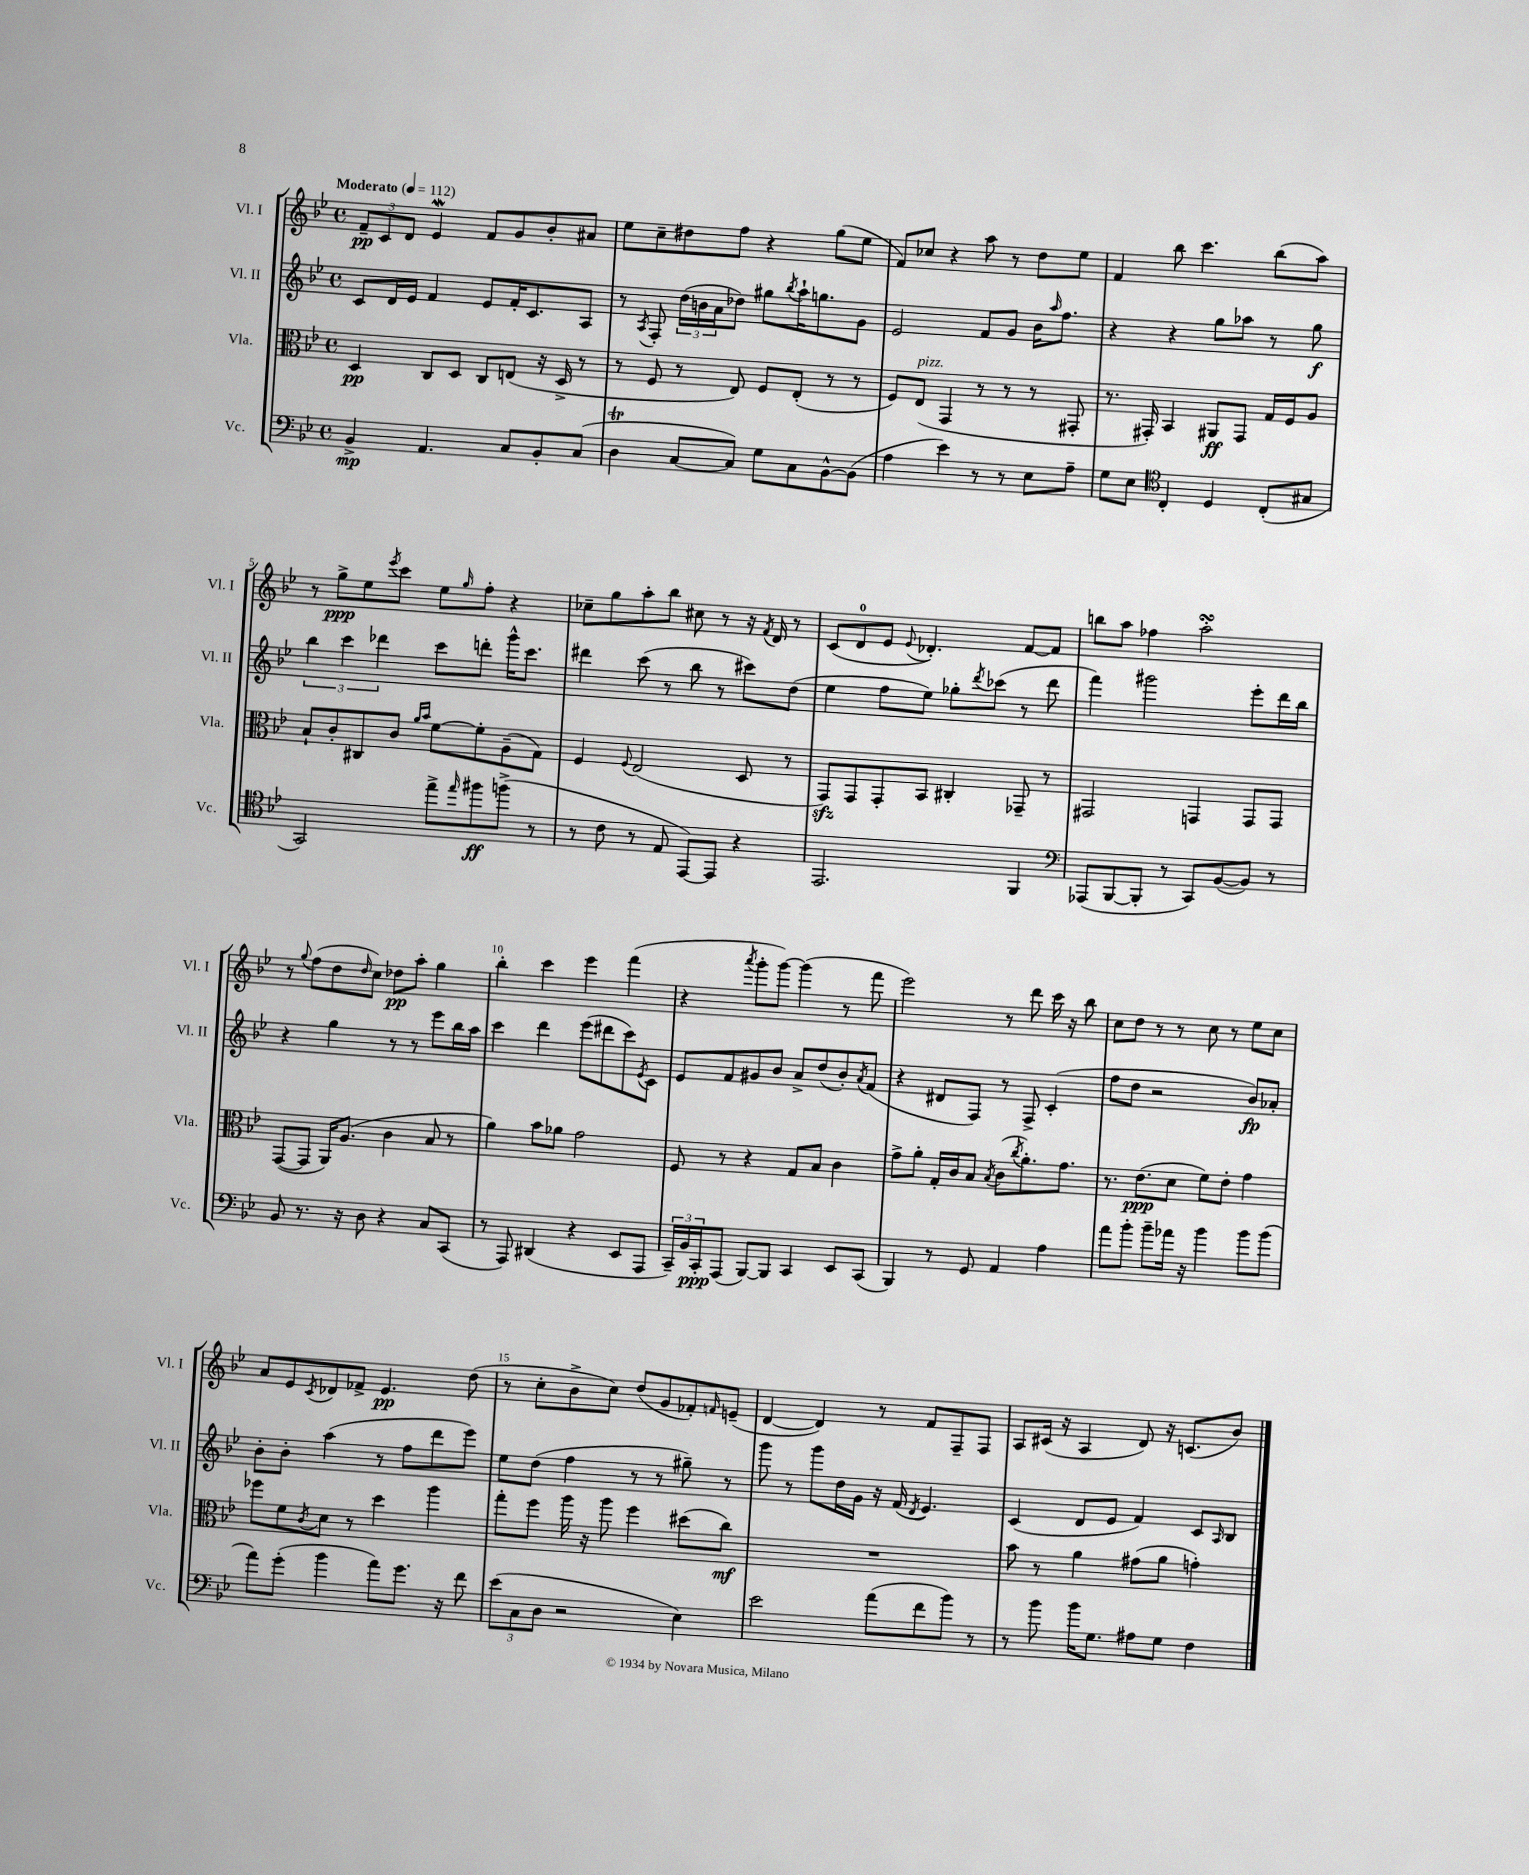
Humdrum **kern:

**kern	**dynam	**kern	**dynam	**kern	**dynam	**kern	**dynam
*part4	*part4	*part3	*part3	*part2	*part2	*part1	*part1
*staff4	*staff4	*staff3	*staff3	*staff2	*staff2	*staff1	*staff1
*I"Vc.	*	*I"Vla.	*	*I"Vl. II	*	*I"Vl. I	*
*I'Vc.	*	*I'Vla.	*	*I'Vl. II	*	*I'Vl. I	*
*clefF4	*	*clefC3	*	*clefG2	*	*clefG2	*
*k[b-e-]	*	*k[b-e-]	*	*k[b-e-]	*	*k[b-e-]	*
*M4/4	*	*M4/4	*	*M4/4	*	*M4/4	*
*met(c)	*	*met(c)	*	*met(c)	*	*met(c)	*
*MM112	*	*MM112	*	*MM112	*	*MM112	*
=1	=1	=1	=1	=1	=1	=1	=1
!	!	!	!	!	!	!LO:TX:a:B:t=Moderato	!
4BB-^/	mp	4D/	pp	8c/L	.	12f~/L	pp
.	.	.	.	.	.	12c/	.
.	.	.	.	16d/L	.	.	.
.	.	.	.	.	.	12d/J	.
.	.	.	.	16e-/JJ	.	.	.
4.AA/	.	8C/L	.	4f/	.	4e-w/	.
.	.	8D/J	.	.	.	.	.
.	.	8C/L	.	8e-/L	.	8f/L	.
8C/L	.	(8En/J	.	16f'/K	.	8g/	.
.	.	.	.	8.c/	.	.	.
8BB-'/	.	16r	.	.	.	8b-'/	.
.	.	16D^/	.	.	.	.	.
(8C/J	.	8r	.	8A/J	.	8a#X/J	.
=2	=2	=2	=2	=2	=2	=2	=2
4Dt\	.	8r	.	8r	.	8ee-\L	.
.	.	.	.	8qA/	.	.	.
.	.	8F/	.	8F'/	.	8cc~\	.
[8C/L	.	8r	.	(24dd\LL	.	8dd#X\	.
.	.	.	.	24bn\	.	.	.
.	.	.	.	24a\J	.	.	.
8C/J])	.	8E-/)	.	8dd-X\J)	.	8ff\J	.
8G\L	.	8F/L	.	8gg#X\L	.	4r	.
.	.	.	.	8qbb-/	.	.	.
8C\	.	(8E-'/J	.	16aa`\K	.	.	.
.	.	.	.	8.ggn\	.	.	.
[8BB-^^\	.	8r	.	.	.	(8gg\L	.
(8BB-\J]	.	8r	.	8g\J	.	8ee-\J	.
=3	=3	=3	=3	=3	=3	=3	=3
4A\	.	8F/L)	.	2e-/	.	8f/L)	.
!	!	!LO:TX:a:i:t=pizz.	!	!	!	!	!
.	.	(8E-/J	.	.	.	8cc-X/J	.
4e-\)	.	4GG/	.	.	.	4r	.
8r	.	8r	.	8f/L	.	8aa\	.
8r	.	8r	.	8g/J	.	8r	.
8E-\L	.	8r	.	16b-\KL	.	8dd\L	.
.	.	.	.	16qqaa/	.	.	.
.	.	.	.	8.ff\J	.	.	.
8A~\J	.	8GG#X'/	.	.	.	8ee-\J	.
=4	=4	=4	=4	=4	=4	=4	=4
8G\L	.	8.r	.	4r	.	4f/	.
8E-\J	.	.	.	.	.	.	.
.	.	16GG#X'/)	.	.	.	.	.
*clefC4	*	*	*	*	*	*	*
4C'/	.	4BB-/	.	4r	.	8bb-\	.
.	.	.	.	.	.	4.ccc\	.
4D/	.	8AA#X/L	ff	8gg\L	.	.	.
.	.	8GG#/J	.	8aa-X\J	.	.	.
(8C'/L	.	16G/LL	.	8r	.	(8bb-\L	.
.	.	16F/J	.	.	.	.	.
8G#X/J	.	8A/J	.	8gg\	f	8aa\J)	.
!!LO:LB:g=z
=5	=5	=5	=5	=5	=5	=5	=5
2GG/)	.	8B-`/L	.	6bb-\	.	8r	.
.	.	8c'/	.	.	.	8gg^\L	ppp
.	.	.	.	6ccc\	.	.	.
.	.	8C#X/	.	.	.	8ee-\	.
.	.	.	.	6ddd-X\	.	.	.
.	.	.	.	.	.	8qeee-/	.
.	.	8c/J	.	.	.	8ccc\J	.
.	.	16qqa/LL	.	.	.	.	.
.	.	16qqb-/JJ	.	.	.	.	.
8ee-^\L	.	[8f\L	.	8ccc\L	.	8ee-\L	.
16qqee-/	.	.	.	.	.	16qqgg/	.
8ff#X\	ff	8f'\]	.	8dddn'\J	.	8ff'\J	.
(8ffn^\J	.	(8A~\	.	16ggg^^\KL	.	4r	.
.	.	.	.	8.ccc\J	.	.	.
8r	.	8G\J)	.	.	.	.	.
=6	=6	=6	=6	=6	=6	=6	=6
8r	.	4F/	.	4ddd#X\	.	8cc-X~\L	.
8c\	.	.	.	.	.	8gg\	.
.	.	8qqF/	.	.	.	.	.
8r	.	(2E-/	.	(8ccc\	.	8aa'\	.
8E-/	.	.	.	8r	.	8bb-\J	.
[8EE-/L)	.	.	.	8bb-\	.	8cc#X\	.
8EE-/J]	.	.	.	8r	.	8r	.
4r	.	8D/	.	8ccc#X\L)	.	16r	.
.	.	.	.	.	.	8qf/	.
.	.	.	.	.	.	16d/	.
.	.	8r	.	(8dd\J	.	8r	.
=7	=7	=7	=7	=7	=7	=7	=7
2.EE-/	.	8GGzz/L)	.	4ee-\	.	(8c/L	.
.	.	8GG/	.	.	.	8d/	.
.	.	8GG'/	.	8ff\L	.	8e-/J	.
.	.	.	.	.	.	8qqe-/	.
.	.	8BB-/J	.	8ee-\J)	.	4.d-X'/)	.
.	.	4C#X'/	.	8gg-X'\L	.	.	.
.	.	.	.	8qddd/	.	.	.
.	.	.	.	(8ccc-X\J	.	.	.
4FF/	.	8GG-X~/	.	8r	.	[8f/L	.
.	.	8r	.	8ddd\	.	8f/J]	.
=8	=8	=8	=8	=8	=8	=8	=8
*clefF4	*	*	*	*	*	*	*
(8AAA-X/L	.	2GG#X/	.	4fff\)	.	8bbn\L	.
[8BBB-/	.	.	.	.	.	8aa\J	.
8BBB-'/J]	.	.	.	2ggg#X\	.	4ff-X\	.
8r	.	.	.	.	.	.	.
8CC/L)	.	4GGn/	.	.	.	2aasSsS'\	.
([8BB-/	.	.	.	.	.	.	.
8BB-/J])	.	8GG/L	.	8eee-'\L	.	.	.
8r	.	8GG/J	.	16ddd\L	.	.	.
.	.	.	.	16bb-\JJ	.	.	.
!!LO:LB:g=z
=9	=9	=9	=9	=9	=9	=9	=9
8BB-/	.	([8GG/L	.	4r	.	8r	.
.	.	.	.	.	.	8qqgg/	.
8.r	.	8GG/J]	.	.	.	(8ff\L	.
.	.	16AA/KL)	.	4gg\	.	8dd\	.
16r	.	(8.A/J	.	.	.	.	.
.	.	.	.	.	.	16qqdd/	.
8D\	.	.	.	.	.	8cc\J)	.
4r	.	4c\	.	8r	.	8dd-X\L	pp
.	.	.	.	8r	.	8aa'\J	.
8C/L	.	8B-/	.	8eee-\L	.	4gg\	.
(8CC/J	.	8r	.	16bb-\L	.	.	.
.	.	.	.	16aa\JJ	.	.	.
=10	=10	=10	=10	=10	=10	=10	=10
8r	.	4a\)	.	4ccc\	.	4bb-'\	.
8AAA/)	.	.	.	.	.	.	.
(4DD#X/	.	8b-\L	.	4ddd\	.	4ccc\	.
.	.	8a-X\J	.	.	.	.	.
4r	.	2g\	.	(8eee-\L	.	4eee-\	.
.	.	.	.	8ddd#X\	.	.	.
8EE-/L	.	.	.	8ccc\)	.	(4fff\	.
.	.	.	.	8qe-/	.	.	.
8AAA/J	.	.	.	8c\J	.	.	.
=11	=11	=11	=11	=11	=11	=11	=11
24CC~/LL)	.	8F/	.	8e-/L	.	4r	.
24BB-/	.	.	.	.	.	.	.
24CC'/J	ppp	.	.	.	.	.	.
(8AAA/J	.	8r	.	8f/	.	.	.
.	.	.	.	.	.	8qaaa/	.
[8BBB-/L)	.	4r	.	8g#X/	.	8ggg'\L	.
8BBB-/J]	.	.	.	8b-/J	.	[8ggg\J)	.
4CC/	.	8G/L	.	8a^/L	.	(4ggg\]	.
.	.	8B-/J	.	(8dd/	.	.	.
8EE-/L	.	4c\	.	8b-'/)	.	8r	.
.	.	.	.	8qa/	.	.	.
(8CC/J	.	.	.	(8f/J	.	8fff\	.
=12	=12	=12	=12	=12	=12	=12	=12
4BBB-/)	.	8g^\L	.	4r	.	2eee-\)	.
.	.	8a'\J	.	.	.	.	.
8r	.	16G'/LL	.	8d#X/L	.	.	.
.	.	16c/J	.	.	.	.	.
8GG/	.	8B-/J	.	8F/J)	.	.	.
.	.	8qB-/	.	.	.	.	.
4AA/	.	(8c\L	.	8r	.	8r	.
.	.	8qcc/	.	.	.	.	.
.	.	8.a'\)	.	8F^/	.	8ddd\	.
4A\	.	.	.	(4c'/	.	16ccc\	.
.	.	8.g\J	.	.	.	16r	.
.	.	.	.	.	.	8bb-\	.
=13	=13	=13	=13	=13	=13	=13	=13
8a\L	.	8.r	.	8ff\L	.	8cc\L	.
8b-'\J	.	.	.	8dd\J	.	8dd\J	.
.	.	(8.e-\L	ppp	.	.	.	.
8b-~\L	.	.	.	2r	.	8r	.
16a-X\Jk	.	8d\J	.	.	.	8r	.
16r	.	.	.	.	.	.	.
4b-\	.	8f\L)	.	.	.	8cc\	.
.	.	8e-'\J	.	.	.	8r	.
8b-\L	.	4g\	.	8b-/L)	fp	8ee-\L	.
(8b-\J	.	.	.	8a-X'/J	.	8cc\J	.
!!LO:LB:g=z
=14	=14	=14	=14	=14	=14	=14	=14
8a\L)	.	8ff-X\L	.	8b-'\L	.	8a/L	.
(8g'\J	.	8f\	.	8b-'\J	.	8e-/	.
.	.	8qc/	.	.	.	8qc/	.
4b-\	.	8d\J	.	(4aa\	.	8d-X/	.
.	.	8r	.	.	.	8f-X^/J	.
8a\L)	.	4dd\	.	8r	.	4.e-/	pp
8.g\J	.	.	.	8ff\L	.	.	.
.	.	4aa\	.	8ddd\	.	.	.
16r	.	.	.	.	.	.	.
8f\	.	.	.	8eee-\J)	.	(8dd\	.
=15	=15	=15	=15	=15	=15	=15	=15
(12e-\L	.	8gg'\L	.	8ee-\L	.	8r	.
12C\	.	.	.	.	.	.	.
.	.	8ff\J	.	(8dd\J	.	8cc'\L	.
12D\J	.	.	.	.	.	.	.
2r	.	16aa\	.	4ff\	.	8b-^\	.
.	.	16r	.	.	.	.	.
.	.	8aa\	.	.	.	8cc\J)	.
.	.	4ff\	.	8r	.	(8dd/L	.
.	.	.	.	8r	.	8g/	.
4E-\)	.	(8dd#X\L	.	8gg#X~\)	.	8f-X'/)	.
.	.	.	.	.	.	16qqfn/	.
.	.	8cc\J)	mf	8r	.	(8en~/J	.
=16	=16	=16	=16	=16	=16	=16	=16
2e-\	.	1r	.	8ggg\	.	[4d/	.
.	.	.	.	8r	.	.	.
.	.	.	.	8ggg\L	.	4d/])	.
.	.	.	.	16dd\L	.	.	.
.	.	.	.	16g\JJ	.	.	.
(8a\L	.	.	.	16r	.	8r	.
.	.	.	.	(16f/	.	.	.
.	.	.	.	8qd/	.	.	.
8f\	.	.	.	4.e-/)	.	8f/L	.
8b-\J)	.	.	.	.	.	8F~/	.
8r	.	.	.	.	.	8F/J	.
=17	=17	=17	=17	=17	=17	=17	=17
8r	.	8b-\	.	(4c/	.	8A/L	.
8b-\	.	8r	.	.	.	(16c#X/Jk	.
.	.	.	.	.	.	16r	.
16b-\KL	.	4a\	.	8d/L	.	4A/	.
8.G\J	.	.	.	.	.	.	.
.	.	.	.	8e-/J	.	.	.
8A#X\L	.	(8g#X\L	.	4f/)	.	8d/)	.
8G\J	.	8a\J	.	.	.	16r	.
.	.	.	.	.	.	(8.cn/L	.
4F\	.	4gn'\)	.	8c/L	.	.	.
.	.	.	.	16qqA/	.	.	.
.	.	.	.	8B-/J	.	8b-/J)	.
==	==	==	==	==	==	==	==
*-	*-	*-	*-	*-	*-	*-	*-
